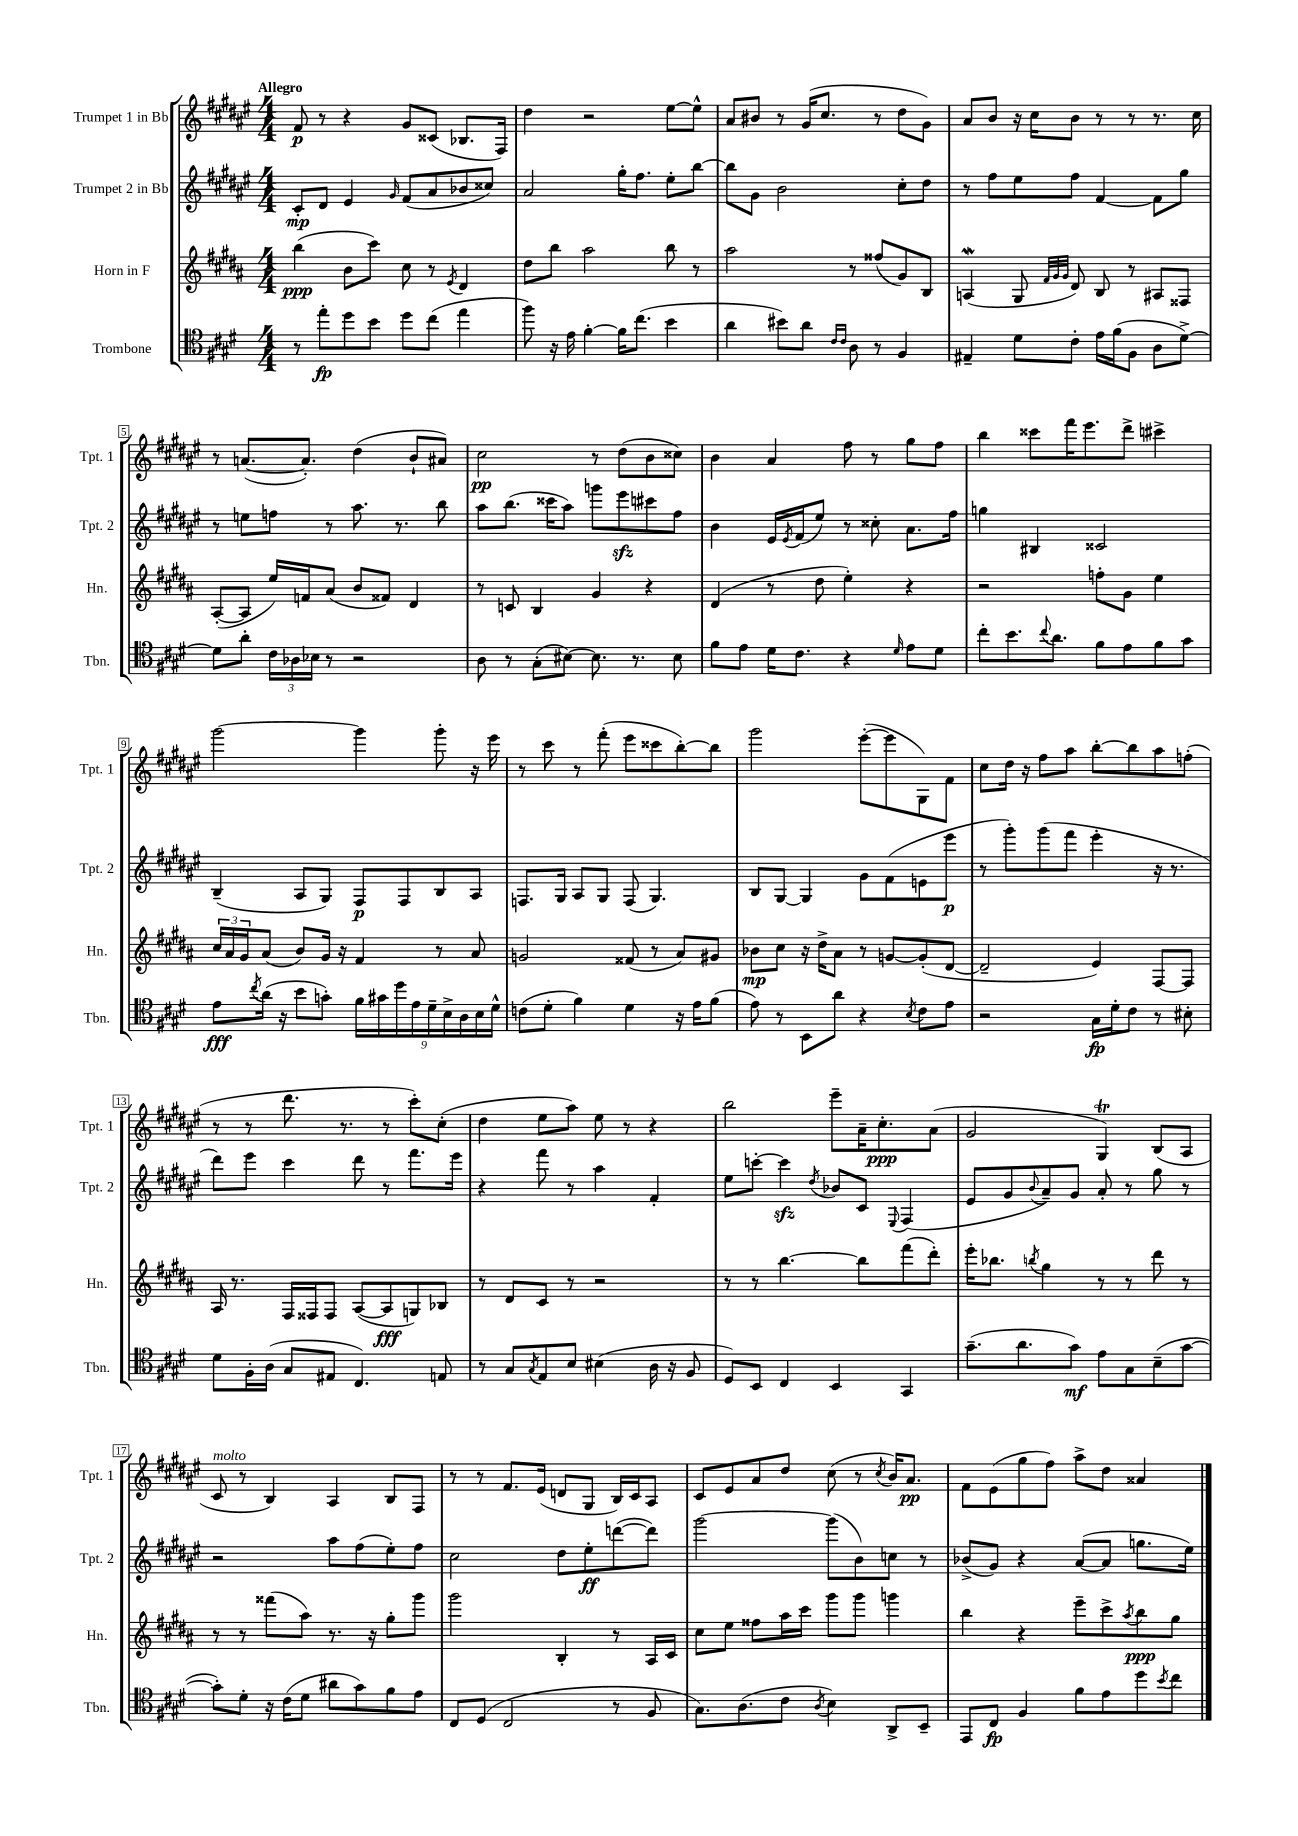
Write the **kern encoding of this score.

**kern	**dynam	**kern	**dynam	**kern	**dynam	**kern	**dynam
*part4	*part4	*part3	*part3	*part2	*part2	*part1	*part1
*staff4	*staff4	*staff3	*staff3	*staff2	*staff2	*staff1	*staff1
*I"Trombone	*	*I"Horn in F	*	*I"Trumpet 2 in Bb	*	*I"Trumpet 1 in Bb	*
*I'Tbn.	*	*I'Hn.	*	*I'Tpt. 2	*	*I'Tpt. 1	*
*clefC4	*	*clefG2	*	*clefG2	*	*clefG2	*
*k[f#c#g#d#]	*	*k[f#c#g#d#a#]	*	*k[f#c#g#d#a#e#]	*	*k[f#c#g#d#a#e#]	*
*M4/4	*	*M4/4	*	*M4/4	*	*M4/4	*
=1	=1	=1	=1	=1	=1	=1	=1
!	!	!	!	!	!	!LO:TX:a:B:t=Allegro	!
8r	.	(4bb\	ppp	8c#'/L	mp	8f#/	p
8ee'\L	fp	.	.	8d#/J	.	8r	.
8dd#\	.	8b\L	.	4e#/	.	4r	.
8b\J	.	8ccc#\J)	.	.	.	.	.
.	.	.	.	16qqg#/	.	.	.
8dd#\L	.	8cc#\	.	(8f#/L	.	8g#/L	.
(8cc#\J	.	8r	.	8a#/	.	(8c##X/J	.
.	.	8qe/	.	.	.	.	.
4ee\	.	4d#/	.	8b-X/	.	8.B-X/L	.
.	.	.	.	8cc##X/J)	.	.	.
.	.	.	.	.	.	16F#/Jk)	.
=2	=2	=2	=2	=2	=2	=2	=2
8ff#\)	.	8dd#\L	.	2a#/	.	4dd#\	.
16r	.	8bb\J	.	.	.	.	.
16e\	.	.	.	.	.	.	.
[4f#'\	.	2aa#\	.	.	.	2r	.
16f#\KL]	.	.	.	16gg#'\KL	.	.	.
(8.cc#\J	.	.	.	8.ff#\J	.	.	.
4b\	.	8bb\	.	8ee#'\L	.	[8ee#\L	.
.	.	8r	.	[8bb\J	.	8ee#^^\J]	.
=3	=3	=3	=3	=3	=3	=3	=3
4a\	.	2aa#\	.	8bb\L]	.	8a#/L	.
.	.	.	.	8g#\J	.	8b#X/J	.
8b#X\L)	.	.	.	2b\	.	8r	.
8a\J	.	.	.	.	.	(16g#/KL	.
.	.	.	.	.	.	8.cc#/J	.
16qqc#/LL	.	.	.	.	.	.	.
16qqc#/JJ	.	.	.	.	.	.	.
8A\	.	8r	.	.	.	.	.
8r	.	(8ff##X/L	.	.	.	8r	.
4F#/	.	8g#/)	.	8cc#'\L	.	8dd#\L	.
.	.	8B/J	.	8dd#\J	.	8g#\J)	.
=4	=4	=4	=4	=4	=4	=4	=4
4E#X~/	.	(4Anw/	.	8r	.	8a#/L	.
.	.	.	.	8ff#\L	.	8b/J	.
8d#\L	.	8G#/	.	8ee#\	.	16r	.
.	.	.	.	.	.	16cc#\KL	.
.	.	32qqf#/LLL	.	.	.	.	.
.	.	32qqg#/	.	.	.	.	.
.	.	32qqg#/JJJ	.	.	.	.	.
8c#'\J	.	8d#/)	.	8ff#\J	.	8b\J	.
16e\LL	.	8B/	.	[4f#/	.	8r	.
(16f#\J	.	.	.	.	.	.	.
8F#\J	.	8r	.	.	.	8r	.
8A\L	.	8A#X/L	.	8f#\L]	.	8.r	.
[8d#^\J)	.	8F##X/J	.	8gg#\J	.	.	.
.	.	.	.	.	.	16cc#\	.
!!LO:LB:g=z
=5	=5	=5	=5	=5	=5	=5	=5
8d#\L]	.	([8A#'/L	.	8r	.	8r	.
8a'\J	.	8A#/J]	.	8een\L	.	([8.an/L	.
24c#\LL	.	16ee/LL)	.	8ffn\J	.	.	.
24A-X\	.	.	.	.	.	.	.
.	.	16fn/J	.	.	.	8.a'/J])	.
24B-X\JJ	.	.	.	.	.	.	.
8r	.	(8a#/J	.	8r	.	.	.
2r	.	8b/L	.	8.aa#\	.	(4dd#\	.
.	.	8f##X/J)	.	.	.	.	.
.	.	.	.	8.r	.	.	.
.	.	4d#/	.	.	.	8b`/L	.
.	.	.	.	8bb\	.	8a#X/J)	.
=6	=6	=6	=6	=6	=6	=6	=6
8A\	.	8r	.	8aa#\L	.	2cc#\	pp
8r	.	8cn/	.	(8.bb\J	.	.	.
(8G#'\L	.	4B/	.	.	.	.	.
.	.	.	.	16ccc##X\KL	.	.	.
[8B#X\J)	.	.	.	8aa#\J)	.	.	.
8.B#\]	.	4g#/	.	8gggn\L	.	8r	.
.	.	.	.	8eee#zz\	.	(8dd#\L	.
8.r	.	.	.	.	.	.	.
.	.	4r	.	8ccc#X\	.	8b\	.
8B#\	.	.	.	8ff#\J	.	8cc##X\J)	.
=7	=7	=7	=7	=7	=7	=7	=7
8f#\L	.	(4d#/	.	4b\	.	4b\	.
8e\J	.	.	.	.	.	.	.
16d#\KL	.	8r	.	16e#/LL	.	4a#/	.
.	.	.	.	8qe#/	.	.	.
8.c#\J	.	.	.	(16f#/J	.	.	.
.	.	8dd#\	.	8ee#/J)	.	.	.
4r	.	4ee'\)	.	8r	.	8ff#\	.
.	.	.	.	8cc##X'\	.	8r	.
16qqd#/	.	.	.	.	.	.	.
8e\L	.	4r	.	8.a#\L	.	8gg#\L	.
8d#\J	.	.	.	.	.	8ff#\J	.
.	.	.	.	16ff#\Jk	.	.	.
=8	=8	=8	=8	=8	=8	=8	=8
8cc#'\L	.	2r	.	4ggn\	.	4bb\	.
8.b\	.	.	.	.	.	.	.
.	.	.	.	4B#X/	.	8ccc##X\L	.
8qqcc#/	.	.	.	.	.	.	.
8.a\J	.	.	.	.	.	.	.
.	.	.	.	.	.	16fff#\K	.
.	.	.	.	.	.	8.eee#\	.
8f#\L	.	8ffn'\L	.	2c##X/	.	.	.
8e\	.	8g#\J	.	.	.	8ddd#^\J	.
8f#\	.	4ee\	.	.	.	4ccc#X^\	.
8g#\J	.	.	.	.	.	.	.
!!LO:LB:g=z
=9	=9	=9	=9	=9	=9	=9	=9
8e\L	fff	24cc#/LL	.	(4B~/	.	[2ggg#\	.
.	.	24a#/	.	.	.	.	.
.	.	24g#/J	.	.	.	.	.
8qcc#/	.	.	.	.	.	.	.
(16a\Jk	.	(8a#/J	.	.	.	.	.
16r	.	.	.	.	.	.	.
8b\L	.	8b/L)	.	8A#/L	.	.	.
8gn'\J)	.	16g#/Jk	.	8G#/J)	.	.	.
.	.	16r	.	.	.	.	.
18f#\LL	.	4f#/	.	8F#/L	p	4ggg#\]	.
18g#X\	.	.	.	.	.	.	.
18dd#\	.	.	.	.	.	.	.
.	.	.	.	8F#/	.	.	.
18e\	.	.	.	.	.	.	.
18d#~\	.	.	.	.	.	.	.
.	.	8r	.	8B/	.	8ggg#'\	.
18B^\	.	.	.	.	.	.	.
18A\	.	.	.	.	.	.	.
.	.	8a#/	.	8A#/J	.	16r	.
18B\	.	.	.	.	.	.	.
.	.	.	.	.	.	16eee#\	.
18d#^^\JJ	.	.	.	.	.	.	.
=10	=10	=10	=10	=10	=10	=10	=10
(8cn\L	.	2gn/	.	8.Fn/L	.	8r	.
8d#'\J	.	.	.	.	.	8ccc#\	.
.	.	.	.	16G#/Jk	.	.	.
4f#\)	.	.	.	8A#/L	.	8r	.
.	.	.	.	8G#/J	.	(8fff#'\	.
4d#\	.	(8f##X/	.	(8F/	.	8eee#\L	.
.	.	8r	.	4.G#/)	.	8ccc##X\	.
16r	.	8a#/L)	.	.	.	[8bb'\)	.
16e\KL	.	.	.	.	.	.	.
(8f#\J	.	8g#X/J	.	.	.	8bb\J]	.
=11	=11	=11	=11	=11	=11	=11	=11
8e\)	.	8b-X\L	mp	8B/L	.	2ggg#\	.
8r	.	8cc#\J	.	[8G#/J	.	.	.
8BB\L	.	16r	.	4G#/]	.	.	.
.	.	16dd#^\KL	.	.	.	.	.
8a\J	.	8a#\J	.	.	.	.	.
4r	.	8r	.	8g#\L	.	([8eee#'\L	.
.	.	[8gn/L	.	(8f#\	.	8eee#\]	.
8qB/	.	.	.	.	.	.	.
8c#\L	.	(8g'/]	.	8en\	.	8G#\)	.
8e\J	.	[8d#/J	.	8eee#\J	p	8f#\J	.
=12	=12	=12	=12	=12	=12	=12	=12
2r	.	2d#~/]	.	8r	.	8cc#\L	.
.	.	.	.	8ggg#'\L)	.	16dd#\Jk	.
.	.	.	.	.	.	16r	.
.	.	.	.	(8ggg#\	.	8ff#\L	.
.	.	.	.	8fff#\J	.	8aa#\J	.
16G#\LL	fp	4e/)	.	4eee#'\	.	[8bb'\L	.
16d#'\J	.	.	.	.	.	.	.
8c#\J	.	.	.	.	.	8bb\]	.
8r	.	[8F#/L	.	16r	.	8aa#\	.
.	.	.	.	8.r	.	.	.
8B#X'\	.	8F#/J]	.	.	.	(8ffn'\J	.
!!LO:LB:g=z
=13	=13	=13	=13	=13	=13	=13	=13
8d#\L	.	16A#/	.	8ddd#\L)	.	8r	.
.	.	8.r	.	.	.	.	.
16F#'\L	.	.	.	8eee#\J	.	8r	.
(16A\JJ	.	.	.	.	.	.	.
8G#/L	.	16F#/LL	.	4ccc#\	.	8.ddd#\	.
.	.	16F##X/J	.	.	.	.	.
8E#X/J	.	8F##/J	.	.	.	.	.
.	.	.	.	.	.	8.r	.
4.C#/)	.	([8A#/L	.	8ddd#\	.	.	.
.	.	8A#/]	fff	8r	.	8r	.
.	.	8Gn/)	.	8.fff#\L	.	8ccc#'\L)	.
8En/	.	8B-X/J	.	.	.	(8cc#'\J	.
.	.	.	.	16eee#\Jk	.	.	.
=14	=14	=14	=14	=14	=14	=14	=14
8r	.	8r	.	4r	.	4dd#\	.
8G#/L	.	8d#/L	.	.	.	.	.
8qG#/	.	.	.	.	.	.	.
8E/	.	8c#/J	.	8fff#\	.	8ee#\L	.
8B/J	.	8r	.	8r	.	8aa#\J)	.
(4B#X\	.	2r	.	4aa#\	.	8ee#\	.
.	.	.	.	.	.	8r	.
16A\	.	.	.	4f#'/	.	4r	.
16r	.	.	.	.	.	.	.
8F#/	.	.	.	.	.	.	.
=15	=15	=15	=15	=15	=15	=15	=15
8D#/L)	.	8r	.	8ee#\L	.	2bb\	.
8BB/J	.	8r	.	[8cccn'\J	.	.	.
4C#/	.	[4.bb\	.	4ccczz\]	.	.	.
.	.	.	.	8qdd#/	.	.	.
4BB/	.	.	.	8b-X/L	.	8eee#~\L	.
.	.	8bb\L]	.	8c#/J	.	16a#~\K	.
.	.	.	.	.	.	8.cc#'\	ppp
.	.	.	.	8qqE#/	.	.	.
4GG#/	.	(8fff#\	.	(4F#/	.	.	.
.	.	8ddd#'\J)	.	.	.	(8a#\J	.
=16	=16	=16	=16	=16	=16	=16	=16
(8.g#~\L	.	16eee'\KL	.	8e#/L	.	2g#/	.
.	.	8.bb-X\J	.	.	.	.	.
.	.	.	.	8g#/	.	.	.
8.a\	.	.	.	.	.	.	.
.	.	8qbbn/	.	8qqb/	.	.	.
.	.	4gg#\	.	8a#~/)	.	.	.
8g#\J)	mf	.	.	8g#/J	.	.	.
8e\L	.	8r	.	8a#'/	.	4G#T/)	.
8G#\	.	8r	.	8r	.	.	.
(8B~\	.	8ddd#\	.	8gg#\	.	(8B/L	.
[8g#\J	.	8r	.	8r	.	8A#/J	.
!!LO:LB:g=z
=17	=17	=17	=17	=17	=17	=17	=17
!	!	!	!	!	!	!LO:TX:a:i:t=molto	!
8g#'\L])	.	8r	.	2r	.	8c#/	.
8d#'\J	.	8r	.	.	.	8r	.
16r	.	(8fff##X\L	.	.	.	4B/)	.
(16c#\KL	.	.	.	.	.	.	.
8d#\J	.	8aa#\J)	.	.	.	.	.
8a#X\L	.	8.r	.	8aa#\L	.	4A#/	.
8g#\)	.	.	.	(8ff#\	.	.	.
.	.	16r	.	.	.	.	.
8f#\	.	8gg#'\L	.	8ee#'\)	.	8B/L	.
8e\J	.	8ggg#\J	.	8ff#\J	.	8F#/J	.
=18	=18	=18	=18	=18	=18	=18	=18
8C#/L	.	2ggg#\	.	2cc#\	.	8r	.
(8D#/J	.	.	.	.	.	8r	.
2C#/	.	.	.	.	.	8.f#/L	.
.	.	.	.	.	.	(16e#/Jk	.
.	.	4B'/	.	8dd#\L	.	8dn/L	.
.	.	.	.	8ee#'\	ff	8G#/J	.
8r	.	8r	.	([8dddn\	.	16B/LL)	.
.	.	.	.	.	.	16c#/J	.
8F#/	.	16A#/LL	.	8ddd\J])	.	8A#/J	.
.	.	16c#/JJ	.	.	.	.	.
=19	=19	=19	=19	=19	=19	=19	=19
8.G#\L)	.	8cc#\L	.	[2ggg#\	.	8c#/L	.
.	.	8ee\J	.	.	.	8e#/	.
(8.A\	.	.	.	.	.	.	.
.	.	8ff##X\L	.	.	.	8a#/	.
8c#\J	.	16aa#\L	.	.	.	8dd#/J	.
.	.	16ccc#\JJ	.	.	.	.	.
8qA/	.	.	.	.	.	.	.
4B\)	.	8ggg#\L	.	(8ggg#\L]	.	(8cc#\	.
.	.	8ggg#\J	.	8b\)	.	8r	.
.	.	.	.	.	.	8qcc#/	.
8AA^/L	.	4gggn\	.	8ccn\J	.	16b/KL)	.
.	.	.	.	.	.	8.a#/J	pp
8BB~/J	.	.	.	8r	.	.	.
=20	=20	=20	=20	=20	=20	=20	=20
8EE/L	.	4bb\	.	(8b-X^/L	.	8f#\L	.
8C#/J	fp	.	.	8g#/J)	.	(8e#\	.
4F#/	.	4r	.	4r	.	8gg#\	.
.	.	.	.	.	.	8ff#\J)	.
8f#\L	.	8eee~\L	.	([8a#/L	.	8aa#^\L	.
8e\	.	8ccc#^\	.	8a#/J]	.	8dd#\J	.
.	.	8qaa#/	.	.	.	.	.
8dd#\	.	8bb\	ppp	8.ggn\L	.	4a##X/	.
8qb/	.	.	.	.	.	.	.
8cc#\J	.	8gg#\J	.	.	.	.	.
.	.	.	.	16ee#\Jk)	.	.	.
==	==	==	==	==	==	==	==
*-	*-	*-	*-	*-	*-	*-	*-
